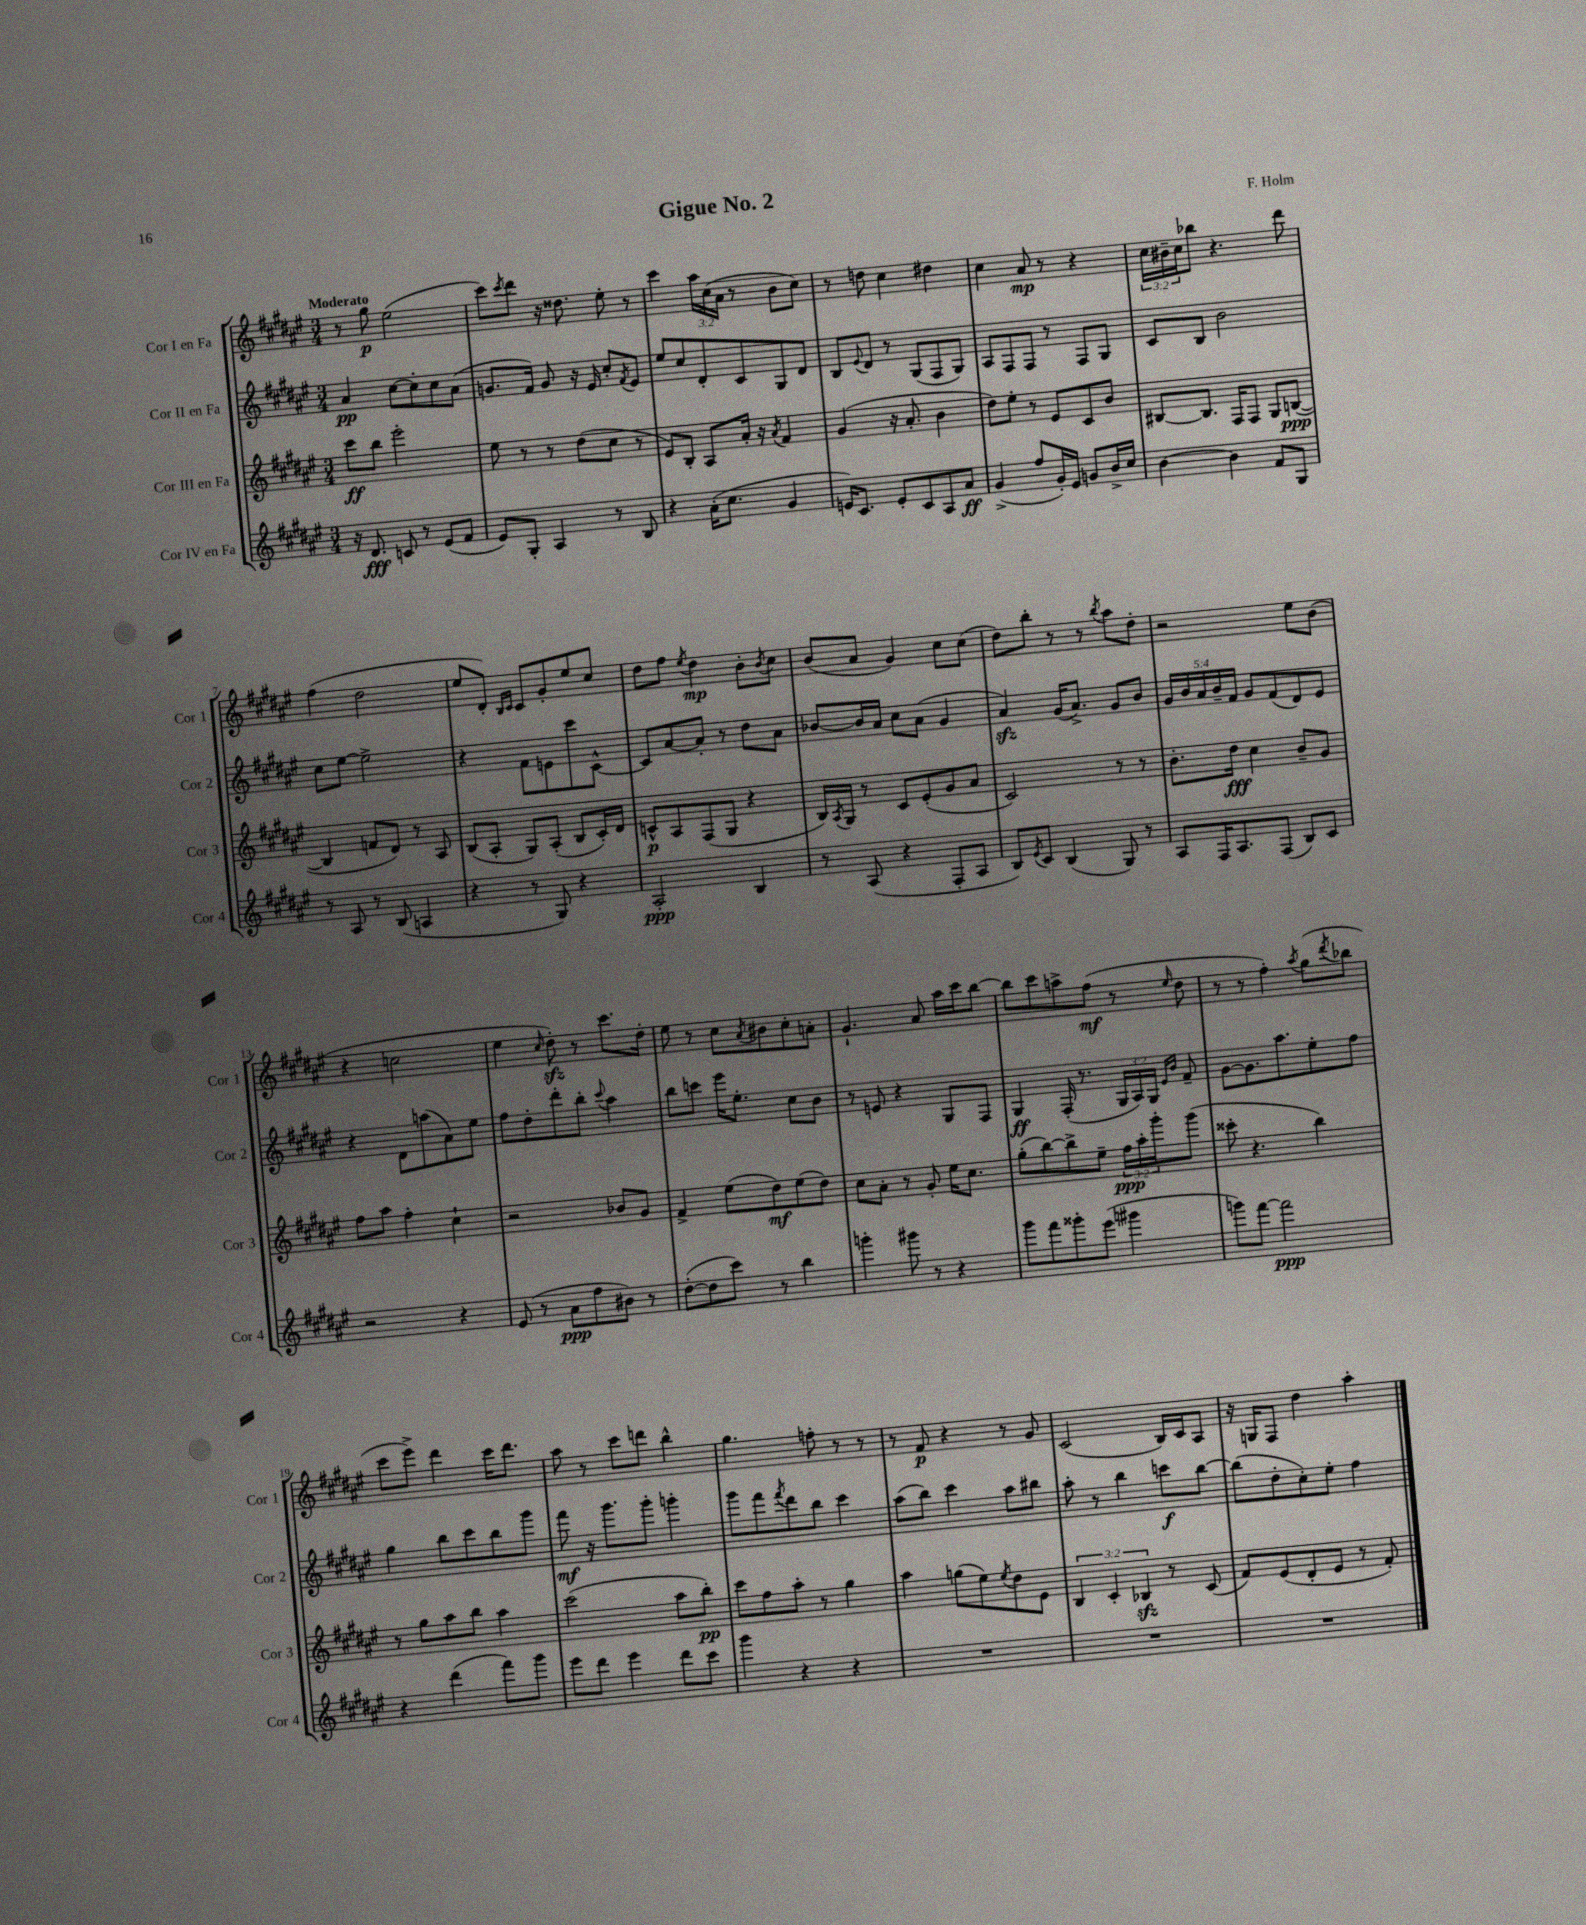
\header { title = "Gigue No. 2" composer = "F. Holm" }
<<
\new StaffGroup <<
\new Staff = "s0" \with { instrumentName = "Cor I en Fa" shortInstrumentName = "Cor 1" } {
    \clef treble \key fis \major \numericTimeSignature \time 3/4 \override Staff.TupletNumber.text = #tuplet-number::calc-fraction-text \tempo "Moderato"
    r8 gis''8\p eis''2( |
    cis'''8) \acciaccatura { cis'''8 } dis'''8 r16 disis''8. eis''8-. r8 |
    cis'''4 \tuplet 3/2 { ais''16 cis''16( ais'16 } r8 b'8 cis''8) |
    r8 d''8 cis''4 dis''4 |
    cis''4 ais'8\mp r8 r4 |
    \tuplet 3/2 { cis''16 bis'16-- cis''16 } bes''8 r4. dis'''8 |
    fis''4( dis''2 |
    eis''8 dis'8-.) \grace { b16 cis'16 } cis'8 gis'8-. eis''8 cis''8 |
    dis''8 fis''8 \acciaccatura { eis''8 } dis''4\mp b'8-. \acciaccatura { b'8 } cis''8 |
    b'8( ais'8 gis'4) cis''8 cis''8( |
    dis''8) b''8-. r8 r8 \acciaccatura { b''8 } ais''8 dis''8-. |
    r2 eis''8 b'8( |
    r4 c''2 |
    eis''4 \grace { cis''16 } dis''8-.\sfz) r8 cis'''8. dis''16-. |
    eis''8 r8 cis''8 \acciaccatura { ais'8 } bis'8 cis''8-. a'8-. |
    gis'4.-! ais'8 ais''16 cis'''16 b''8~ |
    b''8 cis'''8 a''8-> fis''8\mf( r8 \grace { eis''16 } dis''8 |
    r8 r8 fis''4-.) \acciaccatura { ais''8 } gis''8( \acciaccatura { dis'''8 } bes''8 |
    cis'''8 eis'''8->) dis'''4 cis'''16 dis'''8. |
    ais''8 r8 cis'''8 d'''8 b''4-^ |
    gis''4. f''8-. r8 r8 |
    r8 fis'8\p r4 r8 gis'8 |
    cis'2( b16) cis'16 ais8 |
    r16 g16 fis8 dis''4 ais''4-. \bar "|." |
}
\new Staff = "s1" \with { instrumentName = "Cor II en Fa" shortInstrumentName = "Cor 2" } {
    \clef treble \key fis \major \numericTimeSignature \time 3/4 \override Staff.TupletNumber.text = #tuplet-number::calc-fraction-text
    ais'4\pp cis''8~ cis''8-. cis''8 ais'8( |
    g'8. fis'16) g'8 r16 eis'16 cis''8-. \acciaccatura { fis'8 } eis'8 |
    eis''8 cis''8 dis'8-. cis'8 gis8 dis'8 |
    b8 \appoggiatura { eis'8 } dis'8 r8 gis8( fis8 gis8) |
    ais8 fis8 fis8 r8 fis8 gis8 |
    cis'8 b8 b'2 |
    cis''8 eis''8~ eis''2-> |
    r4 fis'8 e'8 cis'''8 cis'8~-^ |
    cis'8 ais'8~ ais'8-. r8 dis''8 ais'8 |
    bes'8~ bes'16 ais'16 cis''8 ais'8( gis'4 |
    ais'4\sfz) gis'16( ais'8.->) gis'8 b'8 |
    \tuplet 5/4 { gis'16 b'16 ais'16 b'16-- fis'16 } gis'8 fis'8( dis'8) eis'8 |
    r4 dis'8 a''8( ais'8) eis''8 |
    fis''8 dis''8-. dis'''8-. b''8-. \appoggiatura { cis'''8 } ais''4 |
    b''8 c'''8 eis'''16 eis''8.-. cis''8 b'8 |
    r8 e'8 r4 gis8 fis8 |
    gis4\ff fis16-.( r8. \tuplet 3/2 { gis16 ais16) gis16 } \grace { eis'16 b'16 } fis'8-- |
    gis'8~ gis'8. ais''8. eis''8-. fis''8 |
    gis''4 b''8 cis'''8 b''8 gis'''8 |
    fis'''8\mf r16 gis'''8. gis'''8-. g'''4-. |
    gis'''8 fis'''8 \acciaccatura { fis'''8 } dis'''8 b''8 cis'''4 |
    ais''8( b''8) cis'''4 ais''8 bis''8 |
    ais''8-. r8 b''4 c'''8\f b''8~ |
    b''8( dis''8-. cis''8-.) eis''8-. fis''4 \bar "|." |
}
\new Staff = "s2" \with { instrumentName = "Cor III en Fa" shortInstrumentName = "Cor 3" } {
    \clef treble \key fis \major \numericTimeSignature \time 3/4 \override Staff.TupletNumber.text = #tuplet-number::calc-fraction-text
    cis'''8\ff b''8 eis'''2-. |
    eis''8 r8 r8 dis''8( cis''8 r8 |
    eis'8) b8-. ais8 ais'16-. r16 \acciaccatura { ais'8 } fis'4 |
    gis'4( r16 ais'8.-. b'4 |
    dis''8) eis''8-. r8 eis'8 cis'8 b'8 |
    bis8~ bis8. fis16 fis8 gis8 b8~\ppp( |
    b4 f'8 dis'8) r8 ais8 |
    b8( ais8-. gis8) ais8-.( b8 cis'16-.) dis'16 |
    c'8-^\p ais8 fis8( gis8 r4 |
    b16) \acciaccatura { ais8 } gis16 r8 cis'8 eis'8-.( gis'8 ais'8 |
    cis'2) r8 r8 |
    b'8.-. dis''16\fff cis''4 b'8-- gis'8 |
    fis''8 ais''8 fis''4-. cis''4-! |
    r2 bes'8 gis'8 |
    fis'4-> eis''8( dis''8\mf) eis''8( dis''8) |
    cis''8 ais'8-. r8 gis'8-. eis''16 cis''8. |
    gis''8-.( b''8~) b''8-> eis''8-- \tuplet 3/2 { fis''16\ppp ais''16-. gis'''16-. } gis'''8( |
    cisis'''8-. r4. b''4) |
    r8 gis''8 ais''8 b''8 ais''4 |
    cis'''2( ais''8 b''8-.\pp) |
    cis'''8 fis''8 ais''8-. r8 gis''4 |
    ais''4 g''8( eis''8) \acciaccatura { eis''8 } dis''8 eis'8 |
    \tuplet 3/2 { b4 cis'4-. bes4\sfz } r8 cis'8( |
    fis'8) eis'8( dis'8-. eis'8 r8 fis'8-.) \bar "|." |
}
\new Staff = "s3" \with { instrumentName = "Cor IV en Fa" shortInstrumentName = "Cor 4" } {
    \clef treble \key fis \major \numericTimeSignature \time 3/4
    r16 dis'8.\fff c'8 r8 eis'8( fis'8 |
    eis'8) gis8-. ais4 r8 b8 |
    r4 ais'16-.( cis''8. gis'4 |
    e'16) cis'8. e'8-. cis'8 ais8 ais'8\ff |
    gis'4->( fis''8 gis'16-.) eis'16 g'8 b'16-> cis''16 |
    b'4~ b'4 fis'8 gis8 |
    r8 ais8 r8 b8( a4 |
    r4 r8 gis8) r4 |
    ais2-.\ppp b4 |
    r8 ais8( r4 fis8-. ais8 |
    b8) \acciaccatura { eis'8 } cis'8 b4( gis8) r8 |
    ais8 fis16 ais8. fis8( b8) cis'8 |
    r2 r4 |
    eis'8( r8 ais'8\ppp fis''8 bis'8) r8 |
    dis''8~-.( dis''8 cis'''8) r8 b''4 |
    g'''4-. gis'''8 r8 r4 |
    gis'''8 fis'''8 gisis'''8-. eis'''8( gis'''4 |
    g'''8) fis'''8~ fis'''2\ppp |
    r4 dis'''4( fis'''8) gis'''8 |
    eis'''8 dis'''8 eis'''4 dis'''8 cis'''8 |
    gis'''4 r4 r4 |
    R2. |
    R2. |
    R2. \bar "|." |
}
>>
>>
